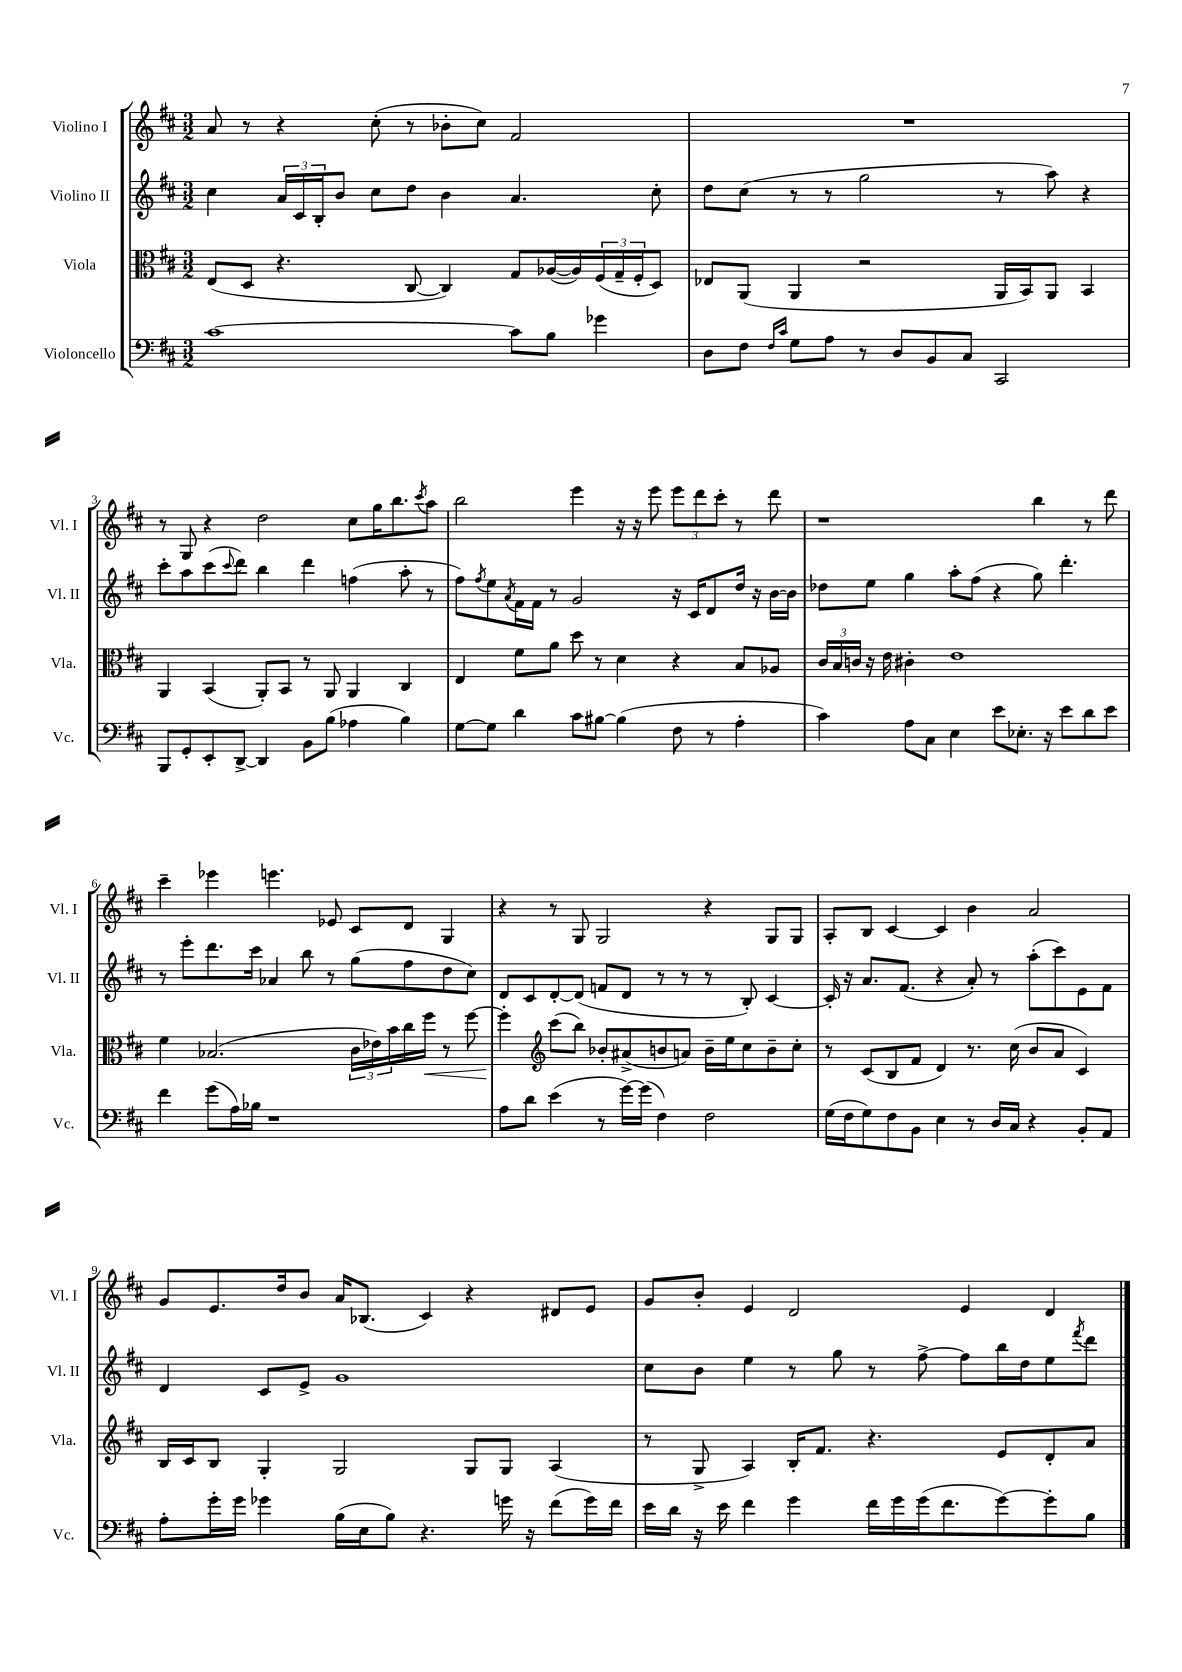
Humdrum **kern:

**kern	**kern	**dynam	**kern	**kern
*part4	*part3	*part3	*part2	*part1
*staff4	*staff3	*staff3	*staff2	*staff1
*I"Violoncello	*I"Viola	*	*I"Violino II	*I"Violino I
*I'Vc.	*I'Vla.	*	*I'Vl. II	*I'Vl. I
*clefF4	*clefC3	*	*clefG2	*clefG2
*k[f#c#]	*k[f#c#]	*	*k[f#c#]	*k[f#c#]
*M3/2	*M3/2	*	*M3/2	*M3/2
=1	=1	=1	=1	=1
[1c#	(8E/L	.	4cc#\	8a/
.	8D/J	.	.	8r
.	4.r	.	24a/LL	4r
.	.	.	24c#/	.
.	.	.	24B'/J	.
.	.	.	8b/J	.
.	.	.	8cc#\L	(8cc#'\
.	[8C#/	.	8dd\J	8r
.	4C#/])	.	4b\	8b-X'\L
.	.	.	.	8cc#\J)
8c#\L]	8G/L	.	4.a/	2f#/
8B\J	([16A-X/L	.	.	.
.	16A-/])	.	.	.
4g-X\	(24F#/	.	.	.
.	24G~/	.	.	.
.	24F#'/J	.	.	.
.	8D/J)	.	8cc#'\	.
=2	=2	=2	=2	=2
8D\L	8E-X/L	.	8dd\L	1.r
8F#\J	(8AA/J	.	(8cc#\J	.
16qqF#/LL	.	.	.	.
16qqc#/JJ	.	.	.	.
8G\L	4AA/	.	8r	.
8A\J	.	.	8r	.
8r	2r	.	2gg\	.
8D/L	.	.	.	.
8BB/	.	.	.	.
8C#/J	.	.	.	.
2CC#/	16AA/LL	.	8r	.
.	16BB/J)	.	.	.
.	8AA/J	.	8aa\)	.
.	4BB/	.	4r	.
!!LO:LB:g=z
=3	=3	=3	=3	=3
8BBB/L	4AA/	.	8ccc#'\L	8r
8GG'/	.	.	8aa\	8G/
8EE'/	(4BB/	.	(8ccc#\	4r
.	.	.	8qqccc#/	.
[8DD^/J	.	.	8ddd\J)	.
4DD/]	8AA'/L)	.	4bb\	2dd\
.	8BB/J	.	.	.
8BB\L	8r	.	4ddd\	.
(8B\J	8AA/	.	.	.
4A-X\	4AA/	.	(4ffn\	8cc#\L
.	.	.	.	16gg\K
.	.	.	.	8.bb\
4B\)	4C#/	.	8aa'\	.
.	.	.	.	8qccc#/
.	.	.	8r	8aa\J
=4	=4	=4	=4	=4
[8G\L	4E/	.	8ff#\L)	2bb\
.	.	.	8qff#/	.
8G\J]	.	.	8ee\	.
.	.	.	8qa/	.
4d\	8f#\L	.	16f#\L	.
.	.	.	16f#\JJ	.
.	8a\J	.	8r	.
8c#\L	8dd\	.	2g/	4eee\
[8B#X\J	8r	.	.	.
(4B#\]	4d\	.	.	16r
.	.	.	.	16r
.	.	.	.	8eee\
8F#\	4r	.	16r	12eee\L
.	.	.	16c#/KL	.
.	.	.	.	12ddd\
8r	.	.	8d/	.
.	.	.	.	12ccc#'\J
4A'\	8B/L	.	16dd/Jk	8r
.	.	.	16r	.
.	8A-X/J	.	[16b\LL	8ddd\
.	.	.	16b\JJ]	.
=5	=5	=5	=5	=5
4c#\)	24c#/LL	.	8dd-X\L	1r
.	24B/	.	.	.
.	24cn/JJ	.	.	.
.	16r	.	8ee\J	.
.	16e\	.	.	.
8A\L	4c#X'\	.	4gg\	.
8C#\J	.	.	.	.
4E\	1e	.	8aa'\L	.
.	.	.	(8ff#\J	.
8e\L	.	.	4r	.
8.E-X'\J	.	.	.	.
.	.	.	8gg\)	4bb\
16r	.	.	.	.
8e\L	.	.	4.ddd'\	.
8d\	.	.	.	8r
8e\J	.	.	.	8ddd\
!!LO:LB:g=z
=6	=6	=6	=6	=6
4f#\	4f#\	.	8r	4ccc#~\
.	.	.	8eee'\L	.
(8g\L	(2.B-X/	.	8.ddd\	4eee-X\
16A\L)	.	.	.	.
16B-X\JJ	.	.	16ccc#\Jk	.
1r	.	.	4a-X/	4.eeen\
.	.	.	8bb\	.
.	.	.	8r	8e-X/
.	24c#\LL	.	(8gg\L	8c#/L
.	24e-X\)	.	.	.
.	24b\	.	.	.
.	16cc#\	.	8ff#\	8d/J
!	!	!LO:HP:b	!	!
.	16ff#\JJ	<	.	.
.	8r	.	8dd\	4G/
.	[8ff#\	.	8cc#\J)	.
=7	=7	=7	=7	=7
8A\L	4ff#'\]	.	8d/L	4r
8d\J	.	.	8c#/	.
*	*clefG2	*	*	*
(4e\	(8ccc#\L	[	[8d'/	8r
.	8bb\J)	.	(8d/J]	8G/
8r	8b-X'/L	.	8fn/L	2G/
[16g\LL)	(8a#X^/	.	8d/J	.
(16g\JJ]	.	.	.	.
4F#\)	8bn/	.	8r	.
.	8an/J)	.	8r	.
2F#\	16b~\LL	.	8r	4r
.	16ee\J	.	.	.
.	8cc#\	.	8B'/)	.
.	8b~\	.	[4c#/	8G/L
.	8cc#'\J	.	.	8G/J
=8	=8	=8	=8	=8
(16G\LL	8r	.	16c#'/]	8A'/L
16F#\J	.	.	16r	.
8G\)	(8c#/L	.	8.a/L	8B/J
8F#\	8B/	.	.	[4c#/
.	.	.	(8.f#/J	.
8BB\J	8f#/J	.	.	.
4E\	4d/)	.	4r	4c#/]
8r	8.r	.	8a'/)	4b\
16D/LL	.	.	8r	.
16C#/JJ	(16cc#\	.	.	.
4r	8b/L	.	(8aa'\L	2a/
.	8a/J	.	8ccc#\)	.
8BB'/L	4c#/)	.	8e\	.
8AA/J	.	.	8f#\J	.
!!LO:LB:g=z
=9	=9	=9	=9	=9
8A'\L	16B/LL	.	4d/	8g/L
.	16c#/J	.	.	.
16g'\L	8B/J	.	.	8.e/
16g\JJ	.	.	.	.
4g-X\	4G'/	.	8c#/L	.
.	.	.	.	16dd/k
.	.	.	8e^/J	8b/J
(16B\LL	2G/	.	1g	16a/KL
16E\J	.	.	.	(8.B-X/J
8B\J)	.	.	.	.
4.r	.	.	.	4c#/)
.	8G/L	.	.	4r
16gn\	8G/J	.	.	.
16r	.	.	.	.
(8f#\L	(4A/	.	.	8d#X/L
16g\L)	.	.	.	8e/J
16f#\JJ	.	.	.	.
=10	=10	=10	=10	=10
16e\LL	8r	.	8cc#\L	8g/L
16d\JJ	.	.	.	.
16r	8G^/	.	8b\J	8b'/J
16e\	.	.	.	.
4f#\	4A/)	.	4ee\	4e/
4g\	16B'/KL	.	8r	2d/
.	8.f#/J	.	.	.
.	.	.	8gg\	.
16f#\LL	4.r	.	8r	.
16g\	.	.	.	.
(16g\J	.	.	[8ff#^\	.
8.f#\	.	.	.	.
.	.	.	8ff#\L]	4e/
[8g\)	8e/L	.	16bb\L	.
.	.	.	16dd\J	.
8g'\]	8d'/	.	8ee\	4d/
.	.	.	8qfff#/	.
8B\J	8a/J	.	8ddd\J	.
==	==	==	==	==
*-	*-	*-	*-	*-
